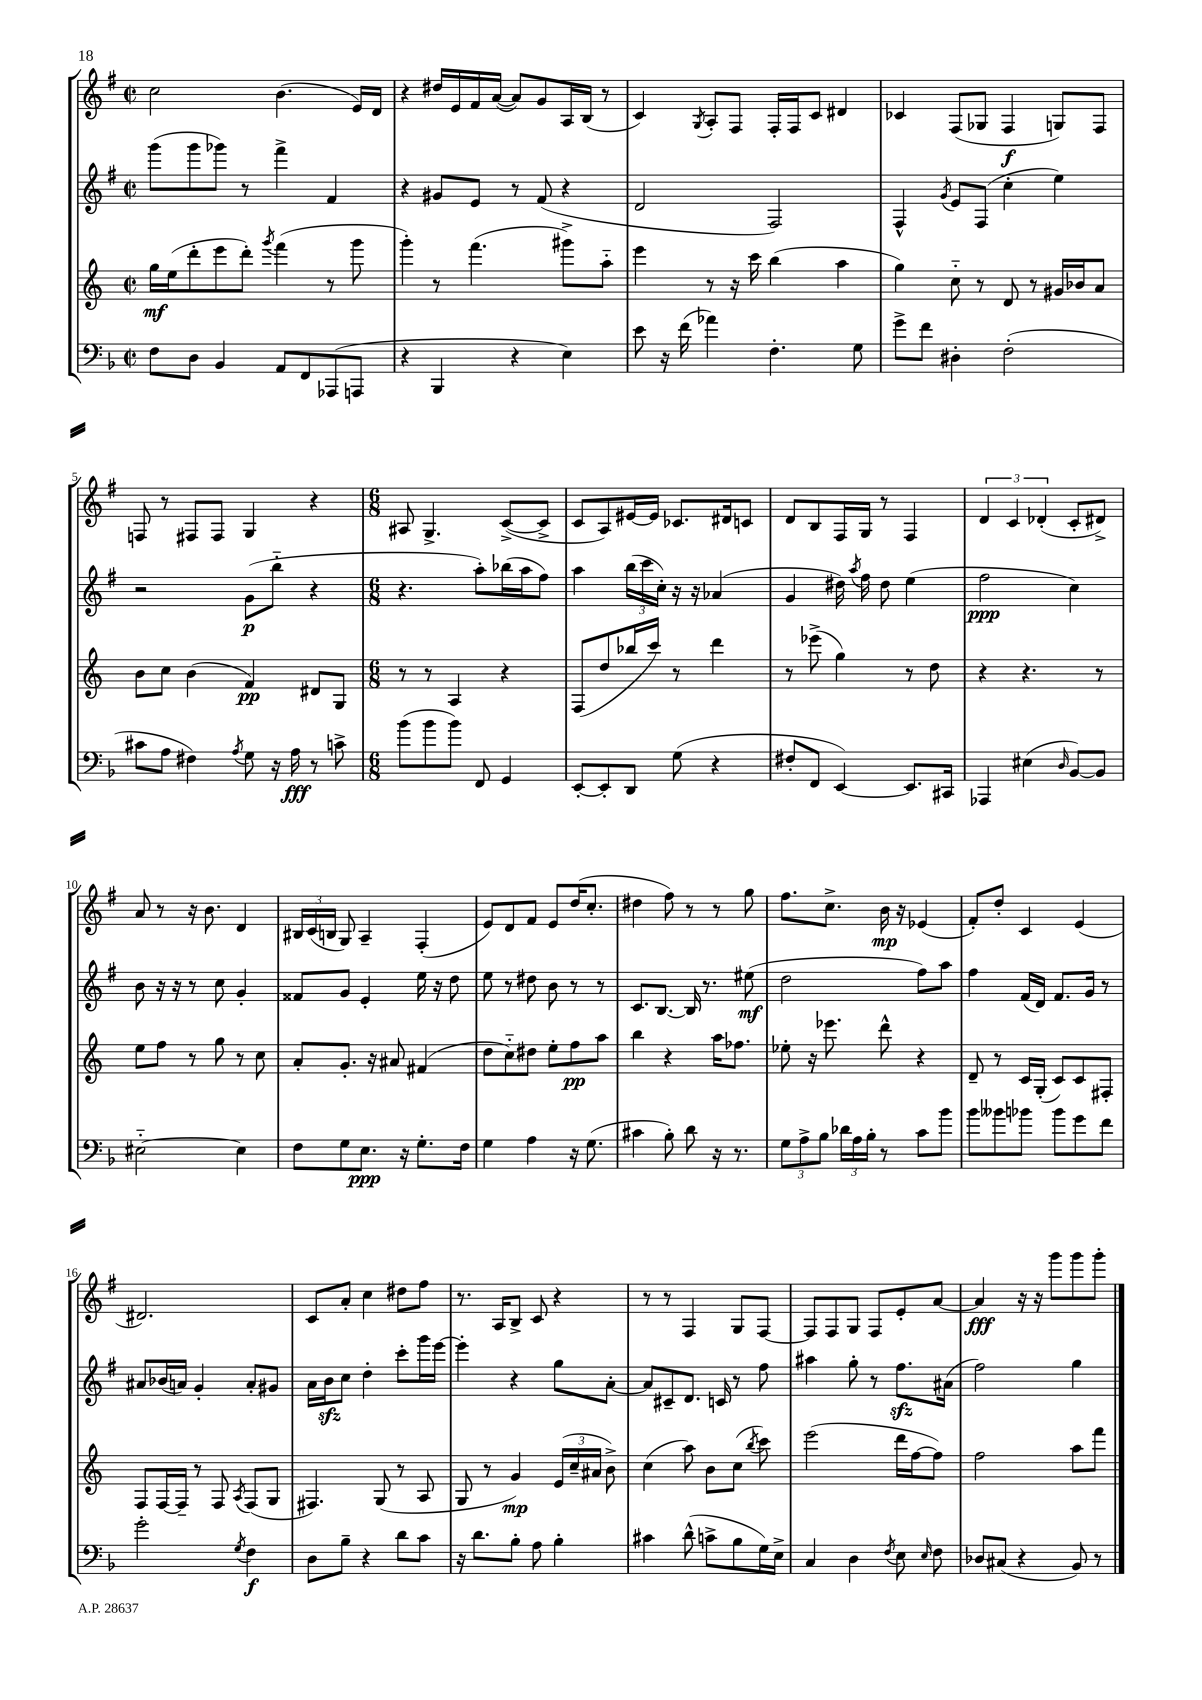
<<
\new StaffGroup <<
\new Staff = "s0" {
    \clef treble \key g \major \defaultTimeSignature \time 2/2
    \autoBeamOff c''2 b'4.( e'16[) d'16] |
    r4 dis''16[ e'16 fis'16 a'16]~( a'8[) g'8 a16 b16]( r8 |
    c'4) \acciaccatura { g8 } a8[-. fis8] fis16[-. fis16 c'8] dis'4 |
    ces'4 fis8[( ges8] fis4\f g8[) fis8] |
    f8 r8 fis8[ fis8] g4 r4 |
    \numericTimeSignature \time 6/8 ais8 g4.-> c'8[~->( c'8]-> |
    c'8[ a8) eis'16~ eis'16] ces'8.[ dis'16 c'8] |
    d'8[ b8 fis16 g16] r8 fis4 |
    \tuplet 3/2 { d'4 c'4 des'4-.( } c'8[-. dis'8]->) |
    a'8 r8 r16 b'8. d'4 |
    \tuplet 3/2 { bis16[ c'16( b16] } g8) a4-- fis4-.( |
    e'8[) d'8 fis'8] e'8[ d''16( c''8.]-. |
    dis''4 fis''8) r8 r8 g''8 |
    fis''8.[ c''8.]-> b'16\mp r16 ees'4( |
    fis'8[-.) d''8]-. c'4 e'4( |
    dis'2.) |
    c'8[ a'8]-. c''4 dis''8[ fis''8] |
    r8. a16[ b8]-> c'8 r4 |
    r8 r8 fis4 g8[ fis8]~ |
    fis8[ fis8 g8] fis8[ e'8-. a'8]~ |
    a'4\fff r16 r16 g'''8[ g'''8 g'''8]-. \bar "|." |
}
\new Staff = "s1" {
    \clef treble \key g \major \defaultTimeSignature \time 2/2
    \autoBeamOff g'''8[( g'''8 ges'''8]) r8 fis'''4-> fis'4 |
    r4 gis'8[ e'8] r8 fis'8( r4 |
    d'2 fis2) |
    fis4-^ \acciaccatura { g'8 } e'8[ fis8]( c''4-. e''4) |
    r2 g'8[\p( b''8]-_ r4 |
    \numericTimeSignature \time 6/8 r4. a''8[-.) bes''16( a''16 fis''8]) |
    a''4 \tuplet 3/2 { b''16[( c'''16 c''16]-.) } r16 r16 aes'4( |
    g'4 dis''16) \acciaccatura { a''8 } fis''16 dis''8 e''4( |
    fis''2\ppp c''4) |
    b'8 r16 r16 r8 c''8 g'4-. |
    fisis'8[ g'8] e'4-. e''16 r16 d''8 |
    e''8 r8 dis''8 b'8 r8 r8 |
    c'8.[ b8.]~ b16 r8. eis''8\mf( |
    d''2 fis''8[) a''8] |
    fis''4 fis'16[( d'16]) fis'8.[ g'16] r8 |
    ais'8[ bes'16( a'16]) g'4-. a'8[-. gis'8] |
    a'16[ b'16\sfz c''8] d''4-. c'''8[-. g'''16 e'''16]~ |
    e'''4-. r4 g''8[ a'8]~-. |
    a'8[ cis'8-- d'8.] c'16 r8 fis''8 |
    ais''4 g''8-. r8 fis''8.[\sfz ais'16]( |
    fis''2) g''4 \bar "|." |
}
\new Staff = "s2" {
    \clef treble \key c \major \defaultTimeSignature \time 2/2
    \autoBeamOff g''16[\mf e''16( d'''8-. e'''8 d'''8]-.) \acciaccatura { g'''8 } f'''4( r8 g'''8 |
    g'''4-.) r8 f'''4.( gis'''8[->) a''8]-_ |
    e'''4 r8 r16 c'''16 b''4( a''4 |
    g''4) c''8-_ r8 d'8 r8 gis'16[ bes'16 a'8] |
    b'8[ c''8] b'4( f'4\pp) dis'8[ g8] |
    \numericTimeSignature \time 6/8 r8 r8 a4 r4 |
    f8[( d''8 bes''16 c'''16]) r8 d'''4 |
    r8 ees'''8->( g''4) r8 d''8 |
    r4 r4. r8 |
    e''8[ f''8] r8 g''8 r8 c''8 |
    a'8[-. g'8.]-. r16 ais'8 fis'4( |
    d''8[ c''8-_) dis''8] e''8[-. f''8\pp a''8] |
    b''4 r4 a''16[ fes''8.] |
    ees''8-. r16 ees'''8. d'''8-^ r4 |
    d'8-- r8 c'16[ g16]-.( c'8[) c'8 fis8]-. |
    f8[ f16~ f16]-- r8 f8 \acciaccatura { a8 } f8[( g8] |
    fis4.) g8( r8 a8 |
    g8 r8 g'4\mp) \tuplet 3/2 { e'16[( c''16-- ais'16] } b'8->) |
    c''4( a''8) b'8[ c''8]( \acciaccatura { b''8 } c'''8) |
    e'''2( d'''16[ f''16~ f''8]) |
    f''2 a''8[ f'''8] \bar "|." |
}
\new Staff = "s3" {
    \clef bass \key f \major \defaultTimeSignature \time 2/2
    \autoBeamOff f8[ d8] bes,4 a,8[ f,8 aes,,8( a,,8] |
    r4 bes,,4 r4 e4) |
    e'8 r16 f'16( aes'4) f4.-. g8 |
    g'8[-> f'8] dis4-. f2-.( |
    cis'8[ a8] fis4) \acciaccatura { a8 } g8 r16 a16\fff r8 c'8-> |
    \numericTimeSignature \time 6/8 bes'8[( bes'8 bes'8]) f,8 g,4 |
    e,8[~-. e,8-. d,8] g8( r4 |
    fis8[-. f,8] e,4~) e,8.[ cis,16] |
    aes,,4 eis4( \grace { d16 } bes,8[~) bes,8] |
    eis2~-_ eis4 |
    f8[ g8 e8.]\ppp r16 g8.[-. f16] |
    g4 a4 r16 g8.( |
    cis'4 bes8-.) d'8 r16 r8. |
    \tuplet 3/2 { g8[ a8-> bes8] } \tuplet 3/2 { des'16[ a16 bes16]-. } r8 c'8[ bes'8] |
    bes'8[ beses'8 bes'8] bes'8[ g'8 f'8] |
    g'2-. \acciaccatura { g8 } f4\f |
    d8[ bes8]-- r4 d'8[ c'8] |
    r16 d'8.[ bes8]-. a8 bes4-. |
    cis'4 d'8-^( c'8[-> bes8 g16) e16]-> |
    c4 d4 \acciaccatura { f8 } e8 \grace { e16 } f8 |
    des8[ cis8]( r4 bes,8) r8 \bar "|." |
}
>>
>>
